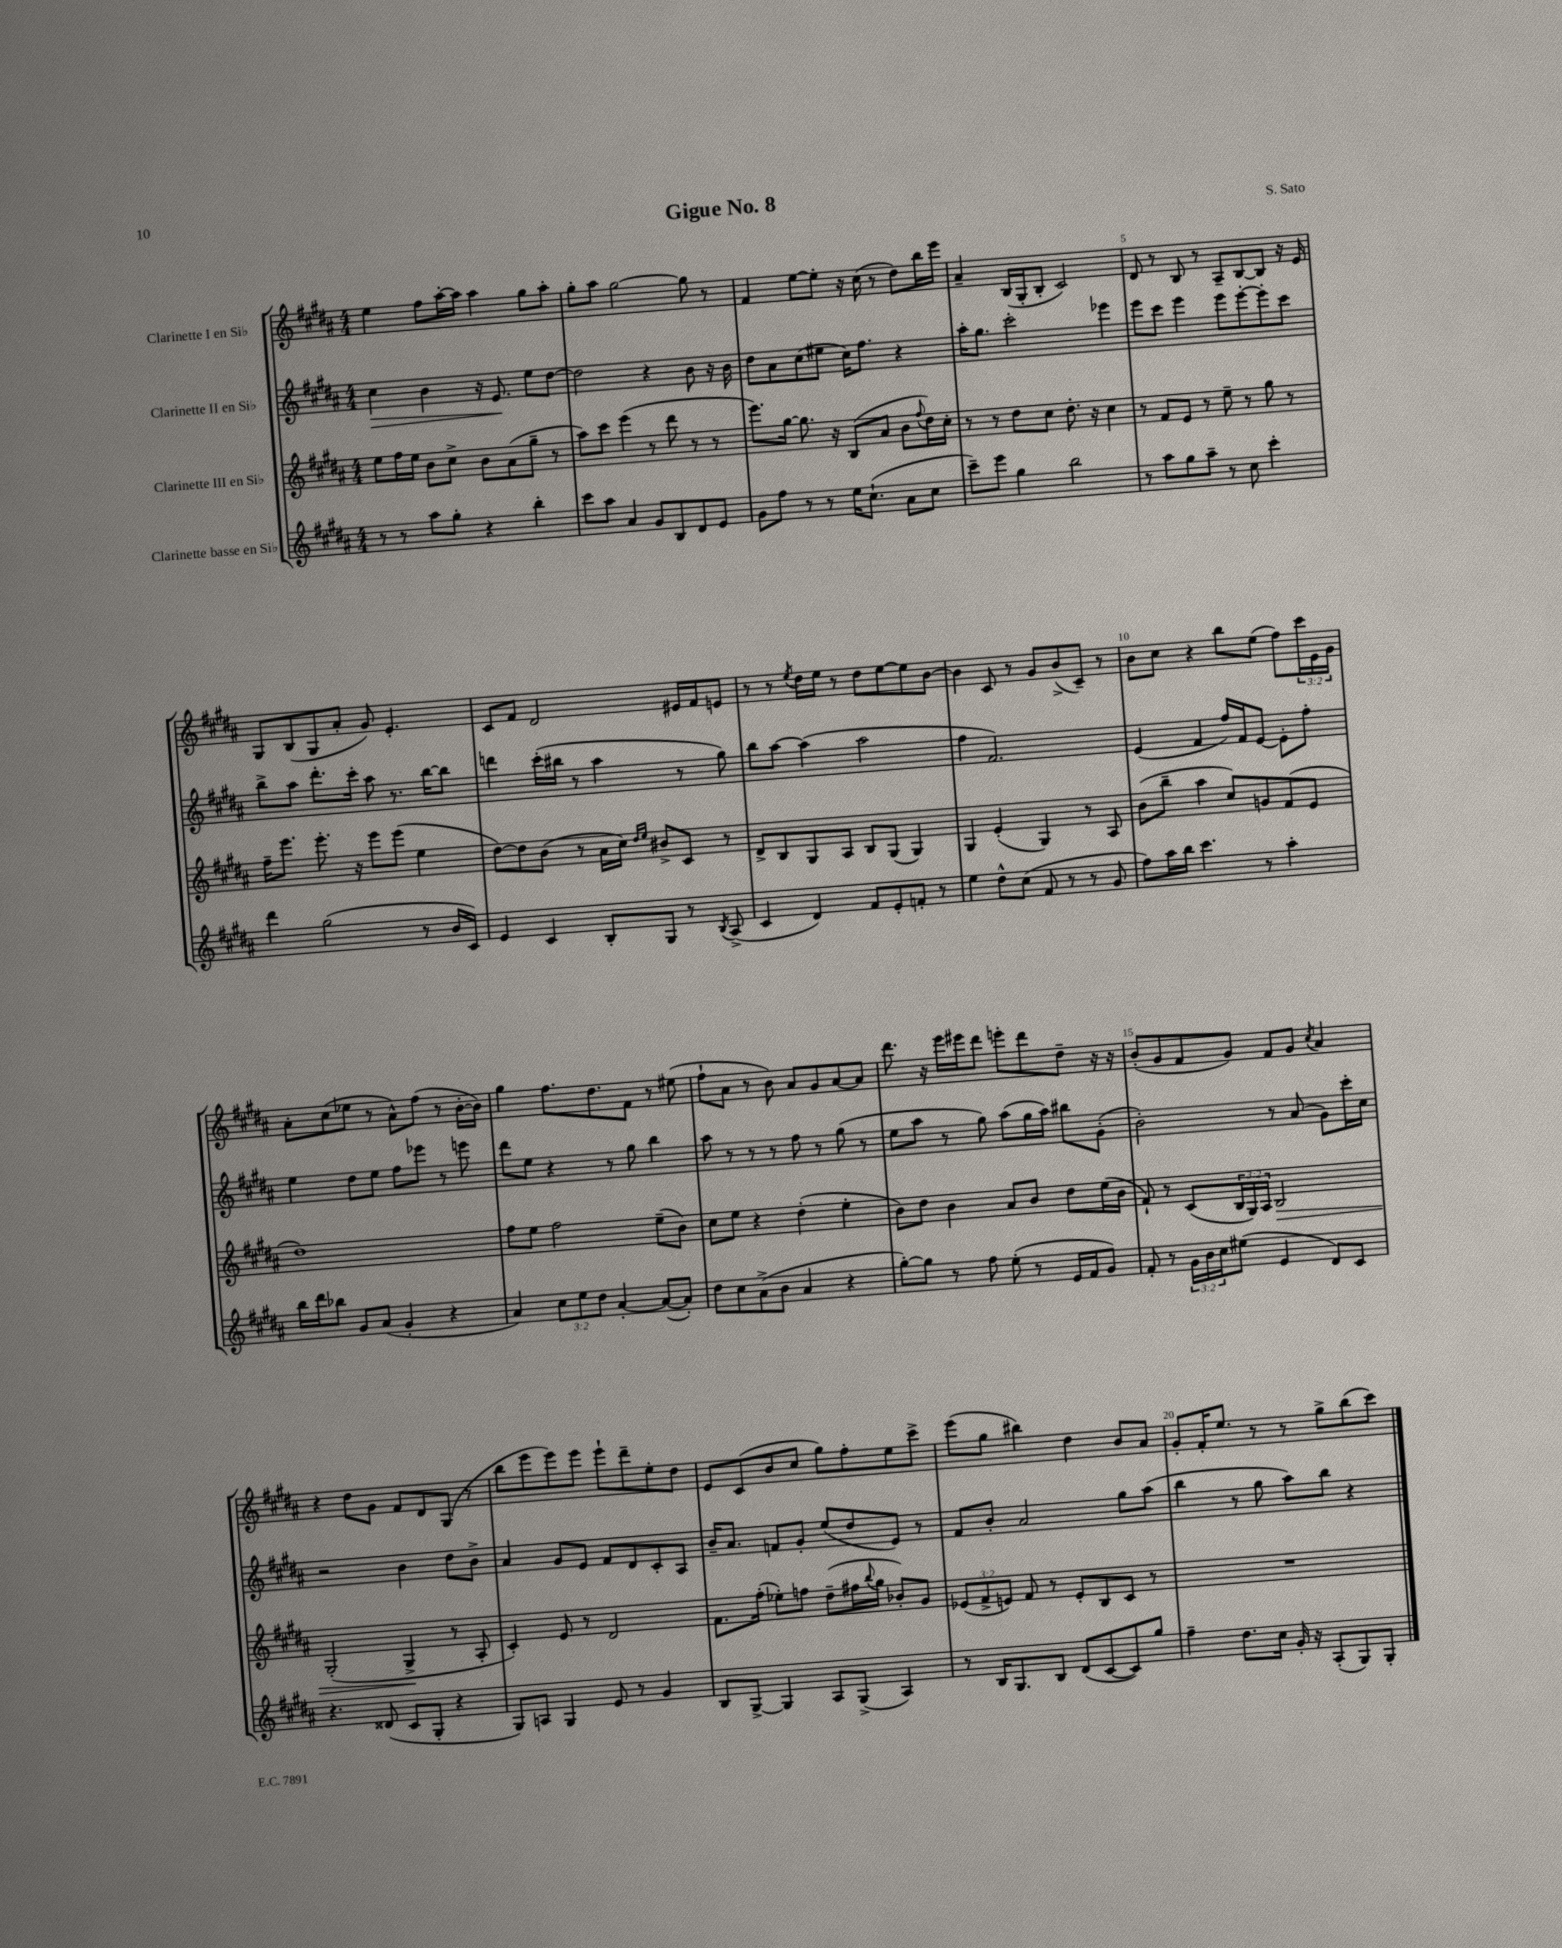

**kern	**kern	**kern	**kern
*staff4	*staff3	*staff2	*staff1
*clefG2	*clefG2	*clefG2	*clefG2
*k[f#c#g#d#a#]	*k[f#c#g#d#a#]	*k[f#c#g#d#a#]	*k[f#c#g#d#a#]
*M4/4	*M4/4	*M4/4	*M4/4
8r	8ee	4cc#	4ee
8r	16ff#	.	.
.	16ee	.	.
8aa#	8b	4b	8ff#
8gg#'	8cc#^	.	[16aa#'
.	.	.	16aa#]
4r	8b	16r	4aa#
.	.	8.e	.
.	(8a#	.	.
4bb'	8gg#~	8ee	8gg#
.	8r	[8dd#	8aa#'
=	=	=	=
8ccc#	8aa#)	2dd#]	8gg#'
8aa#	8ccc#	.	8aa#
4a#	(4eee	.	[2gg#
8g#	8r	4r	.
8B	8ddd#	.	.
8d#	8r	8b	8gg#]
8e	8r	16r	8r
.	.	16b	.
=	=	=	=
8g#	8.eee)	8dd#	4f#
8ff#	.	8a#	.
.	[16gg#	.	.
8r	8.gg#]	(8cc#	[8ee
8r	.	8ee#	8ee']
.	16r	.	.
16ee	(8B	16cc#)	16r
(8.cc#`	.	8.ff#	(16cc#
.	8a#	.	8r
8a#	8b	4r	8dd#)
.	8qqff#	.	.
8cc#	16dd#)	.	16bb
.	16cc#'	.	16eee
=	=	=	=
8ccc#~)	8r	16aa#'	4a#~
.	.	8.gg#	.
8eee	8r	.	.
4gg#	8dd#	2ccc#'	(16B
.	.	.	16G#'
.	8cc#	.	8B'
2bb	8.dd#'	.	2c#)
.	16r	.	.
.	4cc#	4eee-	.
=	=	=	=
8r	8r	8eee	8d#
8aa#	8f#	8ccc#	8r
8gg#	8e	4eee	8B
8aa#~	8r	.	8r
8r	8ee~	8eee	8A#~
8cc#	8r	[8eee'	[8B
4ccc#'	8gg#	8eee']	8B]
.	8r	8ccc#	16r
.	.	.	16e
=	=	=	=
4ddd#	16ff#~	8bb^	8G#
.	8.eee	.	.
.	.	8aa#	(8B
(2gg#	8.eee'	8.ddd#'	8G#
.	.	.	8a#'
.	16r	16ccc#'	.
.	8eee	8aa#	8g#)
.	(8eee	8.r	4.e'
8r	4ee	.	.
.	.	[16bb	.
16b	.	8bb]	.
16c#)	.	.	.
=	=	=	=
4e	[8dd#)	4ddd	8c#
.	8dd#]	.	8f#
4c#	(8b	(16ccc#'	2d#
.	.	16bb#	.
.	8r	8r	.
8B'	16a#	4aa#	.
.	16cc#)	.	.
.	16qqdd#	.	.
.	16qqee	.	.
8G#	8b#^	.	.
8r	8c#	8r	16e#
.	.	.	16f#
8qB	.	.	.
(8A#^	8r	8gg#)	8e
=	=	=	=
4c#	8d#^	8bb	8r
.	8B	[8aa#	8r
.	.	.	8qee
4d#)	8G#	(4aa#]	16dd#
.	.	.	16ee
.	8A#	.	8r
8f#	8B	2aa#	8dd#
8e'	(8G#	.	[8ee
8f'	4G#)	.	8ee]
8r	.	.	[8b
=	=	=	=
4ee	4G#	4ff#	4b]
8dd#^^	(4e'	2.f#)	8c#
(8cc#	.	.	8r
8f#	4G#)	.	8g#
8r	.	.	(8b^
8r	8r	.	8c#~)
8g#	8A#	.	8r
=	=	=	=
8ff#)	(8b	(4e	8b
16aa#	8bb~	.	8cc#
16bb	.	.	.
4.ccc#	4aa#	4f#	4r
.	8cc#)	16ff#)	8bb
.	.	16f#	.
8r	8g	[8e	(8ee
4aa#'	(8f#	8e']	8ff#)
.	8e	8ff#'	24ccc#
.	.	.	24e
.	.	.	24g#
=	=	=	=
16bb	1dd#)	4ee	8a#'
16ddd#	.	.	.
8bb-	.	.	(8cc#
8g#	.	8dd#	8ee-
(8a#	.	8ee	8r
4g#'	.	8ff#	8a#^^)
.	.	8eee-	(8ff#
4r	.	8r	8r
.	.	8eee	[16b'
.	.	.	16b])
=	=	=	=
4a#)	8ff#	8ddd#	4gg#
.	8ee	8ee	.
12cc#	2ff#	4r	8.ff#
12ee	.	.	.
12dd#	.	.	.
.	.	.	8.dd#
[4a#'	.	8r	.
.	.	8gg#	8f#
(8a#_	(8ee~	4bb	8r
8a#'])	8b)	.	(8ee#
=	=	=	=
8dd#	8cc#	8aa#	8ff#`
8cc#	8ee	8r	8a#
(8a#^	4r	8r	8r
8b	.	8r	8b)
4a#	(4dd#'	8ff#	8a#
.	.	8r	8g#
4r	4ee'	(8gg#	[8a#
.	.	8r	8a#]
=	=	=	=
[8gg#')	8b)	8ee	8.ddd#
8gg#]	8dd#	8aa#	.
.	.	.	16r
8r	4b	8r	16eee
.	.	.	16eee#
8ff#	.	8gg#)	8ddd#
(8ee'	8a#	(8aa#	8eee'
8r	8b	16gg#	8ddd#
.	.	16aa#)	.
16e	8dd#	8bb#	8dd#~
16f#	.	.	.
8g#)	(16ee	(8g#'	16r
.	16b	.	16r
=	=	=	=
8f#'	8f#`)	2b')	(8b'
8r	8r	.	8g#
24g#	(8c#	.	8f#
24b	.	.	.
24cc#	.	.	.
(8ee#	24B	.	8g#)
.	24G#)	.	.
.	24A#	.	.
4e	2B	8r	8f#
.	.	(8a#	8g#
.	.	.	8qcc#
8d#)	.	8g#)	4a#
8c#	.	16ccc#'	.
.	.	16cc#	.
=	=	=	=
4.r	(2G#'	2r	4r
.	.	.	8dd#
(8d##	.	.	8g#
8c#	4G#^	4b	8f#
8G#'	.	.	8d#
4r	8r	8dd#	(8G#
.	8A#'	8b^	8r
=	=	=	=
8G#)	4c#')	4a#	8bb
8A	.	.	8eee
4G#	8e	8g#	8eee)
.	8r	8e	8eee
8e	2d#	8f#	8eee`
8r	.	8d#	8ddd#~
4g#	.	8c#'	8ee'
.	.	8A#	8dd#
=	=	=	=
8B	8.f#	16b~	8e
.	.	8.a#	.
[8G#^	.	.	(8c#
.	(16ff#'	.	.
4G#]	8ee-')	8f	8b
.	8ff	8g#'	8cc#
8A#	(8dd#~	(8ee	8gg#)
(8G#^	16ff#	8dd#	8ff#'
.	8qqbb	.	.
.	16gg#	.	.
4A#)	8b-')	8e)	8ee
.	8g#	8r	8ccc#^
=	=	=	=
8r	(12e-	8f#	(8eee
.	12f#^	.	.
16B	.	8b'	8gg#
.	12e)	.	.
8.G#	.	.	.
.	8f#	2a#	4bb#)
8B	8r	.	.
(8d#	8e'	.	4dd#
[8c#	8B	.	.
8c#])	8c#	8gg#	8b
8gg#	8r	(8aa#	8a#
=	=	=	=
4ff#~	1r	4bb	8g#'
.	.	.	16f#'
.	.	.	8.ee
8.dd#	.	8r	.
.	.	8gg#	8r
16cc#	.	.	.
16g#'	.	8aa#)	8r
16r	.	.	.
(8A#'	.	8bb	8gg#^
8G#)	.	4r	(8bb
8G#'	.	.	8ccc#)
==	==	==	==
*-	*-	*-	*-
